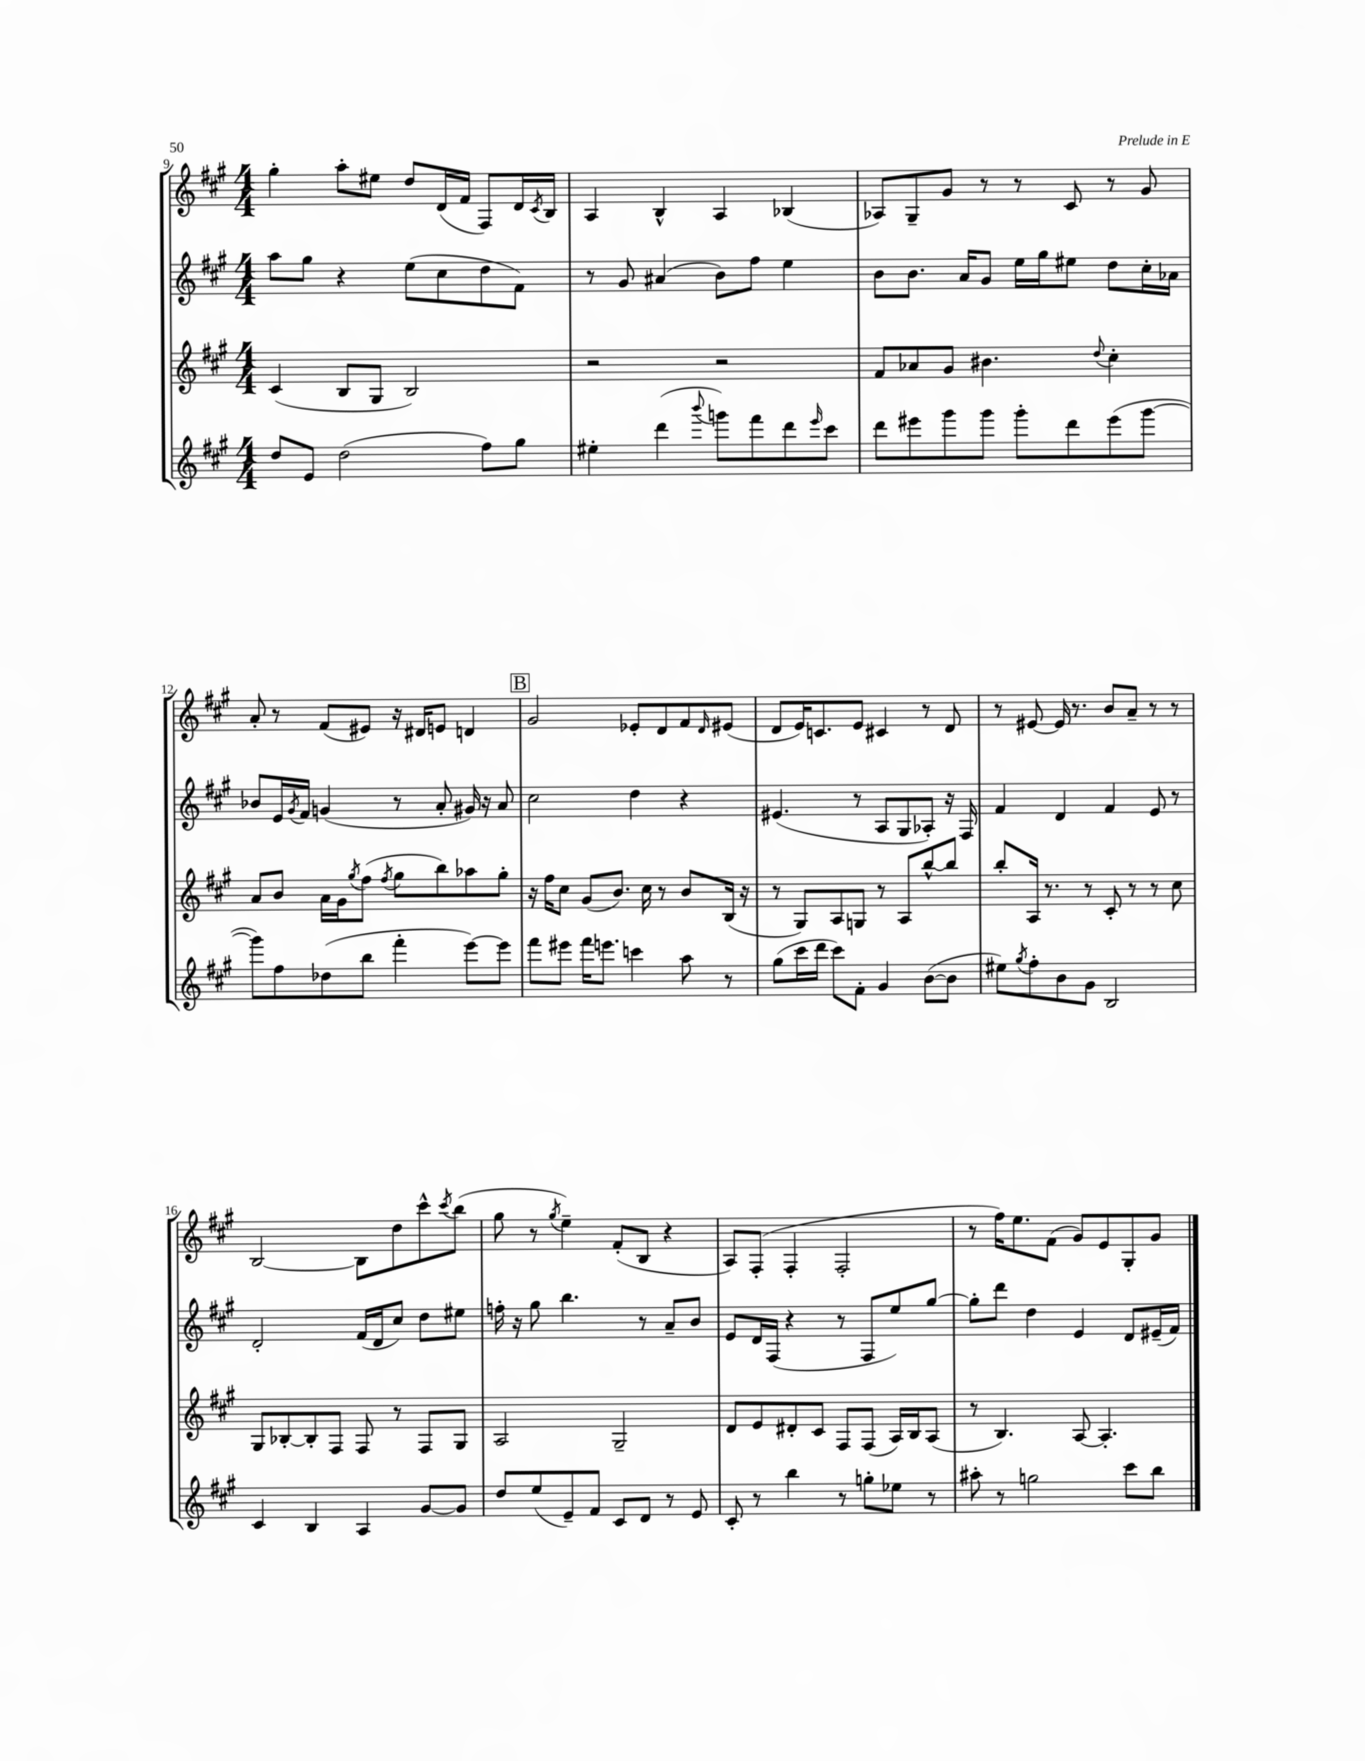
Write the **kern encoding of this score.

**kern	**kern	**kern	**kern
*part4	*part3	*part2	*part1
*staff4	*staff3	*staff2	*staff1
*clefG2	*clefG2	*clefG2	*clefG2
*k[f#c#g#]	*k[f#c#g#]	*k[f#c#g#]	*k[f#c#g#]
*M4/4	*M4/4	*M4/4	*M4/4
=9	=9	=9	=9
8dd/L	(4c#/	8aa\L	4gg#'\
8e/J	.	8gg#\J	.
(2dd\	8B/L	4r	8aa'\L
.	8G#/J	.	8ee#X\J
.	2B/)	(8ee\L	8dd/L
.	.	8cc#\	(16d/L
.	.	.	16f#/JJ
8ff#\L)	.	8dd\	8F#/L)
8gg#\J	.	8f#\J)	16d/L
.	.	.	8qc#/
.	.	.	16B/JJ
=10	=10	=10	=10
4ee#X'\	2r	8r	4A/
.	.	8g#/	.
(4ddd\	.	(4a#X/	4B^^/
8qqbbb/	.	.	.
8gggn\L)	2r	8b\L)	4A/
8fff#\	.	8ff#\J	.
8ddd\	.	4ee\	(4B-X/
16qqeee/	.	.	.
8ccc#\J	.	.	.
=11	=11	=11	=11
8ddd\L	8f#/L	8b\L	8A-X/L)
8eee#X\	8a-X/	8.b\J	8G#~/
8ggg#\	8g#/J	.	8g#/J
.	.	16a/KL	.
8ggg#\J	4.b#X\	8g#/J	8r
8ggg#'\L	.	16ee\LL	8r
.	.	16gg#\J	.
8ddd\	.	8ee#X\J	8c#/
.	8qqdd/	.	.
(8eee#\	4cc#'\	8dd\L	8r
[8ggg#\J	.	16cc#'\L	8g#/
.	.	16a-X\JJ	.
!!LO:LB:g=z
=12	=12	=12	=12
8ggg#\L])	8a/L	8b-X/L	8a'/
8ff#\	8b/J	16e/L	8r
.	.	8qg#/	.
.	.	16f#/JJ	.
(8dd-X\	16a\LL	(4gn/	(8f#/L
.	16g#\J	.	.
.	8qgg#/	.	.
8bb\J	(8ff#\J	.	8e#X/J)
.	8qff#/	.	.
4fff#'\	8gg#\L	8r	16r
.	.	.	16d#X/KL
.	8bb\)	8a'/	8en/J
[8eee\L)	8aa-X\	16g#X/)	4dn/
.	.	16r	.
8eee\J]	8gg#'\J	8a/	.
!!LO:REH:place=s1:t=B
=13	=13	=13	=13
8fff#\L	16r	2cc#\	2g#/
.	16ff#\KL	.	.
8eee#X\J	8cc#\J	.	.
16fff#\KL	(8g#/L	.	.
8.eeen\J	.	.	.
.	8.b/J)	.	.
4cccn\	.	4dd\	8e-X'/L
.	16cc#\	.	.
.	8r	.	8d/
8aa\	8b/L	4r	8f#/
.	.	.	16qqd/
8r	(16B/Jk	.	(8e#X/J
.	16r	.	.
=14	=14	=14	=14
(8gg#\L	8r	(4.e#X/	8d/L
16ccc#\L	8G#/L)	.	16e/K)
16ddd\JJ	.	.	8.cn/
8ccc#\L)	8A/	.	.
8f#'\J	8Gn/J	8r	8e/J
4g#/	8r	8A/L	4c#X/
.	8A/L	8G#/	.
([8b\L	[8bb^^/	8A-X'/J)	8r
8b\J]	8bb/J]	16r	8d/
.	.	16F#/	.
=15	=15	=15	=15
8ee#X\L)	8bb'/L	4f#/	8r
8qgg#/	.	.	.
8ff#'\	16A/Jk	.	[8e#X/
.	8.r	.	.
8b\	.	4d/	16e#/]
.	.	.	8.r
8g#\J	8r	.	.
2B/	8c#'/	4f#/	8b/L
.	8r	.	8a~/J
.	8r	8e/	8r
.	8cc#\	8r	8r
!!LO:LB:g=z
=16	=16	=16	=16
4c#/	8G#/L	2d'/	[2B/
.	[8B-X'/	.	.
4B/	8B-'/]	.	.
.	8F#/J	.	.
4A/	8F#/	(16f#/LL	8B\L]
.	.	16d/J	.
.	8r	8cc#/J)	8dd\
[8g#/L	8F#/L	8dd\L	8ccc#^^\
.	.	.	8qccc#/
8g#/J]	8G#/J	8ee#X\J	(8bb\J
=17	=17	=17	=17
8dd/L	2A/	16ffn'\	8gg#\
.	.	16r	.
(8ee/	.	8gg#\	8r
.	.	.	8qgg#/
8e~/)	.	4.bb\	4ee~\)
8f#/J	.	.	.
8c#/L	2G#~/	.	(8f#'/L
8d/J	.	8r	8B/J
8r	.	8a~/L	4r
8e/	.	8b/J	.
=18	=18	=18	=18
8c#'/	8d/L	8e/L	8A/L)
8r	8e/	16d/L	(8F#'/J
.	.	(16F#/JJ	.
4bb\	8d#X'/	4r	4F#'/
.	8c#/J	.	.
8r	8F#/L	8r	2F#'/
8ggn'\L	(8F#/J	8F#/L	.
8ee-X\J	16A/LL)	8ee/)	.
.	16B/J	.	.
8r	(8A/J	[8gg#/J	.
=19	=19	=19	=19
8aa#X'\	8r	8gg#'\L]	8r
8r	4.B/)	8ddd\J	16ff#\KL)
.	.	.	8.ee\
2ggn\	.	4dd\	.
.	.	.	(8f#\J
.	[8A/	4e/	8g#/L)
.	4.A'/]	.	8e/
8ccc#\L	.	8d/L	8G#'/
8bb\J	.	(16e#X~/L	8g#/J
.	.	16f#/JJ)	.
==	==	==	==
*-	*-	*-	*-
